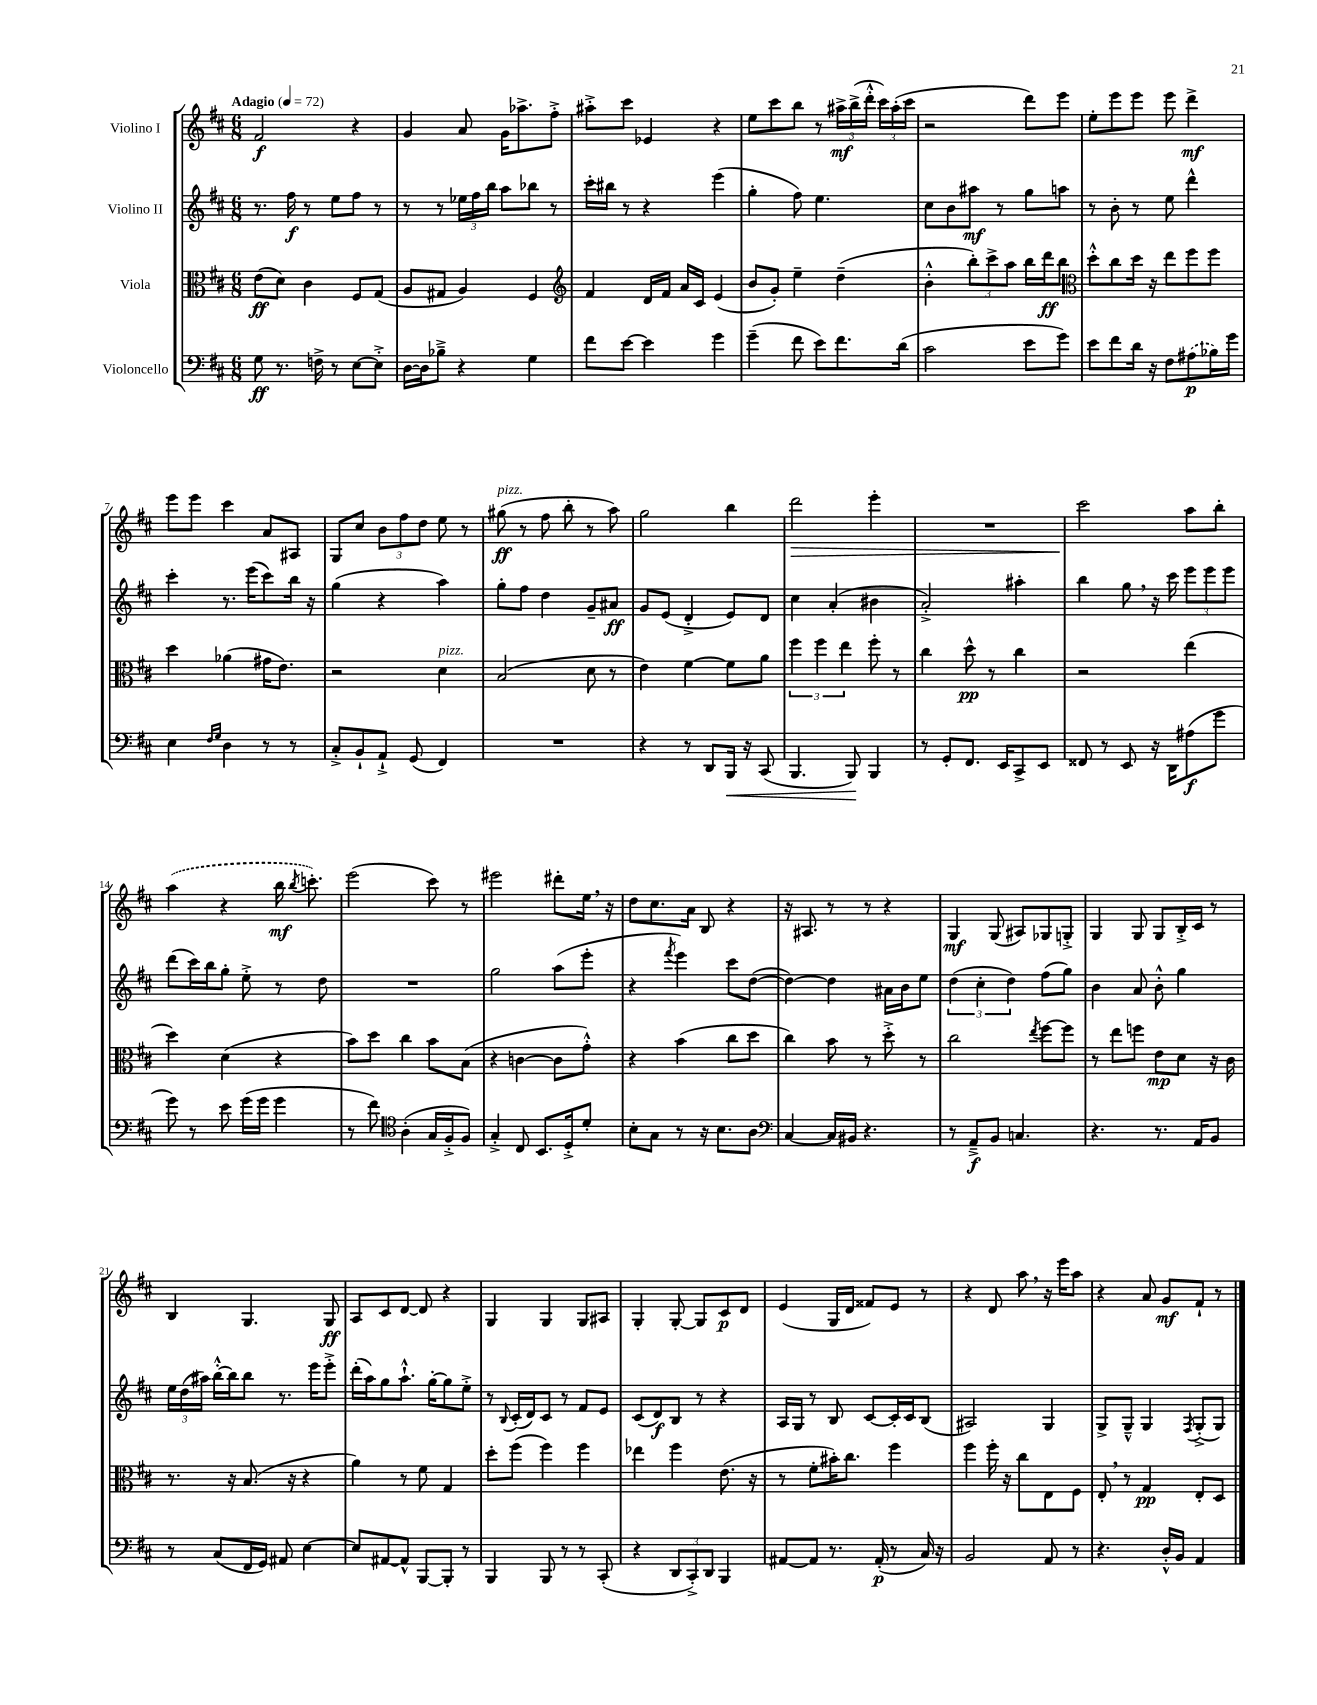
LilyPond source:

<<
\new StaffGroup <<
\new Staff = "s0" \with { instrumentName = "Violino I" } {
    \clef treble \key d \major \numericTimeSignature \time 6/8 \tempo "Adagio" 4 = 72
    \autoBeamOff fis'2\f r4 |
    g'4 a'8 g'16[ aes''8.-> fis''8]-.-> |
    ais''8[-.-> cis'''8] ees'4 r4 |
    e''8[ cis'''8 b''8] r8 \tuplet 3/2 { ais''16[->\mf b''16->( d'''16]-.-^ } \tuplet 3/2 { cis'''16[) ais''16-.( cis'''16] } |
    r2 d'''8[) e'''8] |
    e''8[-. e'''8 e'''8] e'''8 d'''4->\mf |
    e'''8[ e'''8] cis'''4 a'8[ ais8] |
    g8[ cis''8] \tuplet 3/2 { b'8[ fis''8 d''8] } e''8 r8 |
    gis''8\ff^\markup { \italic "pizz." }( r8 fis''8 b''8-. r8 a''8) |
    g''2 b''4 |
    d'''2\> e'''4-. |
    R2. |
    cis'''2\! a''8[ b''8]-. |
    \once \slurDashed a''4( r4 b''16\mf \acciaccatura { b''8 } c'''8.-.) |
    e'''2( cis'''8) r8 |
    eis'''2 dis'''8[-. e''16] \breathe r16 |
    d''8[ cis''8. a'16] b8 r4 |
    r16 ais8. r8 r8 r4 |
    g4\mf g8( ais8[) ges8 g8]-.-> |
    g4 g8 g8[ b16-.-> cis'16] r8 |
    b4 g4. g8\ff |
    a8[ cis'8 d'8]~ d'8 r4 |
    g4 g4 g8[ ais8] |
    g4-. g8~-. g8[ cis'8\p d'8] |
    e'4( g16[ d'16] fisis'8[) e'8] r8 |
    r4 d'8 a''8 \breathe r16 e'''16[ a''8] |
    r4 a'8 g'8[\mf fis'8]-! r8 \bar "|." |
}
\new Staff = "s1" \with { instrumentName = "Violino II" } {
    \clef treble \key d \major \numericTimeSignature \time 6/8
    \autoBeamOff r8. fis''16\f r8 e''8[ fis''8] r8 |
    r8 r8 \tuplet 3/2 { ees''16[ fis''16 b''16] } a''8[ bes''8] r8 |
    cis'''16[-. bis''16] r8 r4 e'''4( |
    g''4-. fis''8) e''4. |
    cis''8[ b'8 ais''8]\mf r8 g''8[ a''8] |
    r8 b'8-. r8 e''8 d'''4-^ |
    cis'''4-. r8. e'''16[( cis'''8) b''16] r16 |
    g''4( r4 a''4) |
    g''8[-. fis''8] d''4 g'8[-- ais'8]\ff |
    g'8[ e'8]( d'4-.-> e'8[) d'8] |
    cis''4 a'4-.( bis'4 |
    a'2-.->) ais''4-. |
    b''4 g''8 \breathe r16 cis'''16 \tuplet 3/2 { e'''8[ e'''8 e'''8] } |
    d'''8[( cis'''16) b''16 g''8]-. e''8-.-> r8 d''8 |
    R2. |
    g''2 a''8[( e'''8]-. |
    r4 \acciaccatura { fis'''8 } e'''4) cis'''8[ d''8]~( |
    d''4~) d''4 ais'16[ b'16 e''8] |
    \tuplet 3/2 { d''4( cis''4-. d''4) } fis''8[( g''8]) |
    b'4 a'8 b'8-.-^ g''4 |
    \tuplet 3/2 { e''16[ d''16( ais''16]) } b''16[~-.-^ b''16 b''8] r8. e'''16[ e'''8]-.-> |
    d'''16[-.( a''16) g''8 a''8.]-!-^ g''16[~-. g''8 e''8]-.-> |
    r8 \appoggiatura { b8 } cis'16[-.( d'16) cis'8] r8 fis'8[ e'8] |
    cis'8[( d'8\f) b8] r8 r4 |
    a16[ g16] r8 b8 cis'8[~ cis'16-. cis'16 b8]( |
    ais2) g4 |
    g8[-> g8]---^ g4 \acciaccatura { fis8 } g8[-.->( g8]) \bar "|." |
}
\new Staff = "s2" \with { instrumentName = "Viola" } {
    \clef alto \key d \major \numericTimeSignature \time 6/8
    \autoBeamOff e'8[\ff( d'8]) cis'4 fis8[ g8]( |
    a8[ gis8] a4) fis4 |
    \clef treble fis'4 d'16[ fis'16] a'16[ cis'16] e'4( |
    b'8[ g'8]-.) e''4-- d''4--( |
    b'4-.-^ \tuplet 3/2 { b''8[-.) cis'''8-> a''8] } b''16[ d'''16\ff b''8] |
    \clef alto d''8[-.-^ cis''8 d''16] r16 e''8[ fis''8 fis''8] |
    d''4 aes'4( gis'16[ e'8.]) |
    r2 d'4^\markup { \italic "pizz." } |
    b2( d'8 r8 |
    e'4) fis'4~ fis'8[ a'8] |
    \tuplet 3/2 { fis''4 fis''4 e''4 } fis''8-. r8 |
    cis''4 d''8-^\pp r8 cis''4 |
    r2 e''4( |
    d''4) d'4( r4 |
    b'8[) d''8] cis''4 b'8[ b8]( |
    r4 c'4~ c'8[ g'8]-.-^) |
    r4 b'4( cis''8[ d''8] |
    cis''4) b'8 r8 d''8-.-> r8 |
    cis''2 \acciaccatura { e''8 } fis''8[~ fis''8] |
    r8 e''8[ f''8] e'8[\mp d'8] r16 cis'16 |
    r8. r16 b8.( r16 r4 |
    a'4) r8 fis'8 g4 |
    d''8[-. fis''8]( fis''4) fis''4 |
    ees''4 fis''4 e'8.( r16 |
    r8 fis'8[-. bis'16-.) cis''8.] fis''4 |
    fis''4 fis''16-. r16 cis''8[ e8 fis8] |
    e8-. \breathe r8 g4\pp e8[-. d8] \bar "|." |
}
\new Staff = "s3" \with { instrumentName = "Violoncello" } {
    \clef bass \key d \major \numericTimeSignature \time 6/8
    \autoBeamOff g8\ff r8. f16-> r8 e8[~ e8]-.-> |
    d16[~ d16 bes8]---> r4 g4 |
    fis'8[ e'8]~ e'4 g'4 |
    g'4--( fis'8 e'8[) fis'8. d'16]( |
    cis'2 e'8[ g'8]) |
    e'8[ fis'8 d'16] r16 fis8[ \once \slurDashed ais8\p( bes16) g'16] |
    e4 \grace { fis16[ g16] } d4 r8 r8 |
    cis8[-.-> b,8-! a,8]-!-> g,8( fis,4) |
    R2. |
    r4 r8 d,8[ b,,16]\< r16 cis,8( |
    b,,4. b,,8\!) b,,4 |
    r8 g,8[-. fis,8.] e,16[ cis,8-> e,8] |
    fisis,8 r8 e,8 r16 d,16[ ais8\f( g'8] |
    g'8) r8 e'8 g'16[( g'16] g'4 |
    r8 fis'8) \clef tenor a4-.( g16[ fis16-.-> fis8]) |
    g4-.-> cis8 b,8.[ d16-.-> d'8]-. |
    b8[-. g8] r8 r16 b8.[ a8] |
    \clef bass cis4~ cis16[ bis,16] r4. |
    r8 a,8[--->\f b,8] c4. |
    r4. r8. a,16[ b,8] |
    r8 cis8[( fis,16 g,16]) ais,8 e4~ |
    e8[ ais,8~ ais,8]-^ b,,8[~ b,,8]-. r8 |
    b,,4 b,,8 r8 r8 cis,8-.( |
    r4 \tuplet 3/2 { d,8[ cis,8-.->) d,8] } b,,4 |
    ais,8[~ ais,8] r8. ais,16-.\p( r8 cis16) r16 |
    b,2 a,8 r8 |
    r4. d16[-.-^ b,16] a,4 \bar "|." |
}
>>
>>
